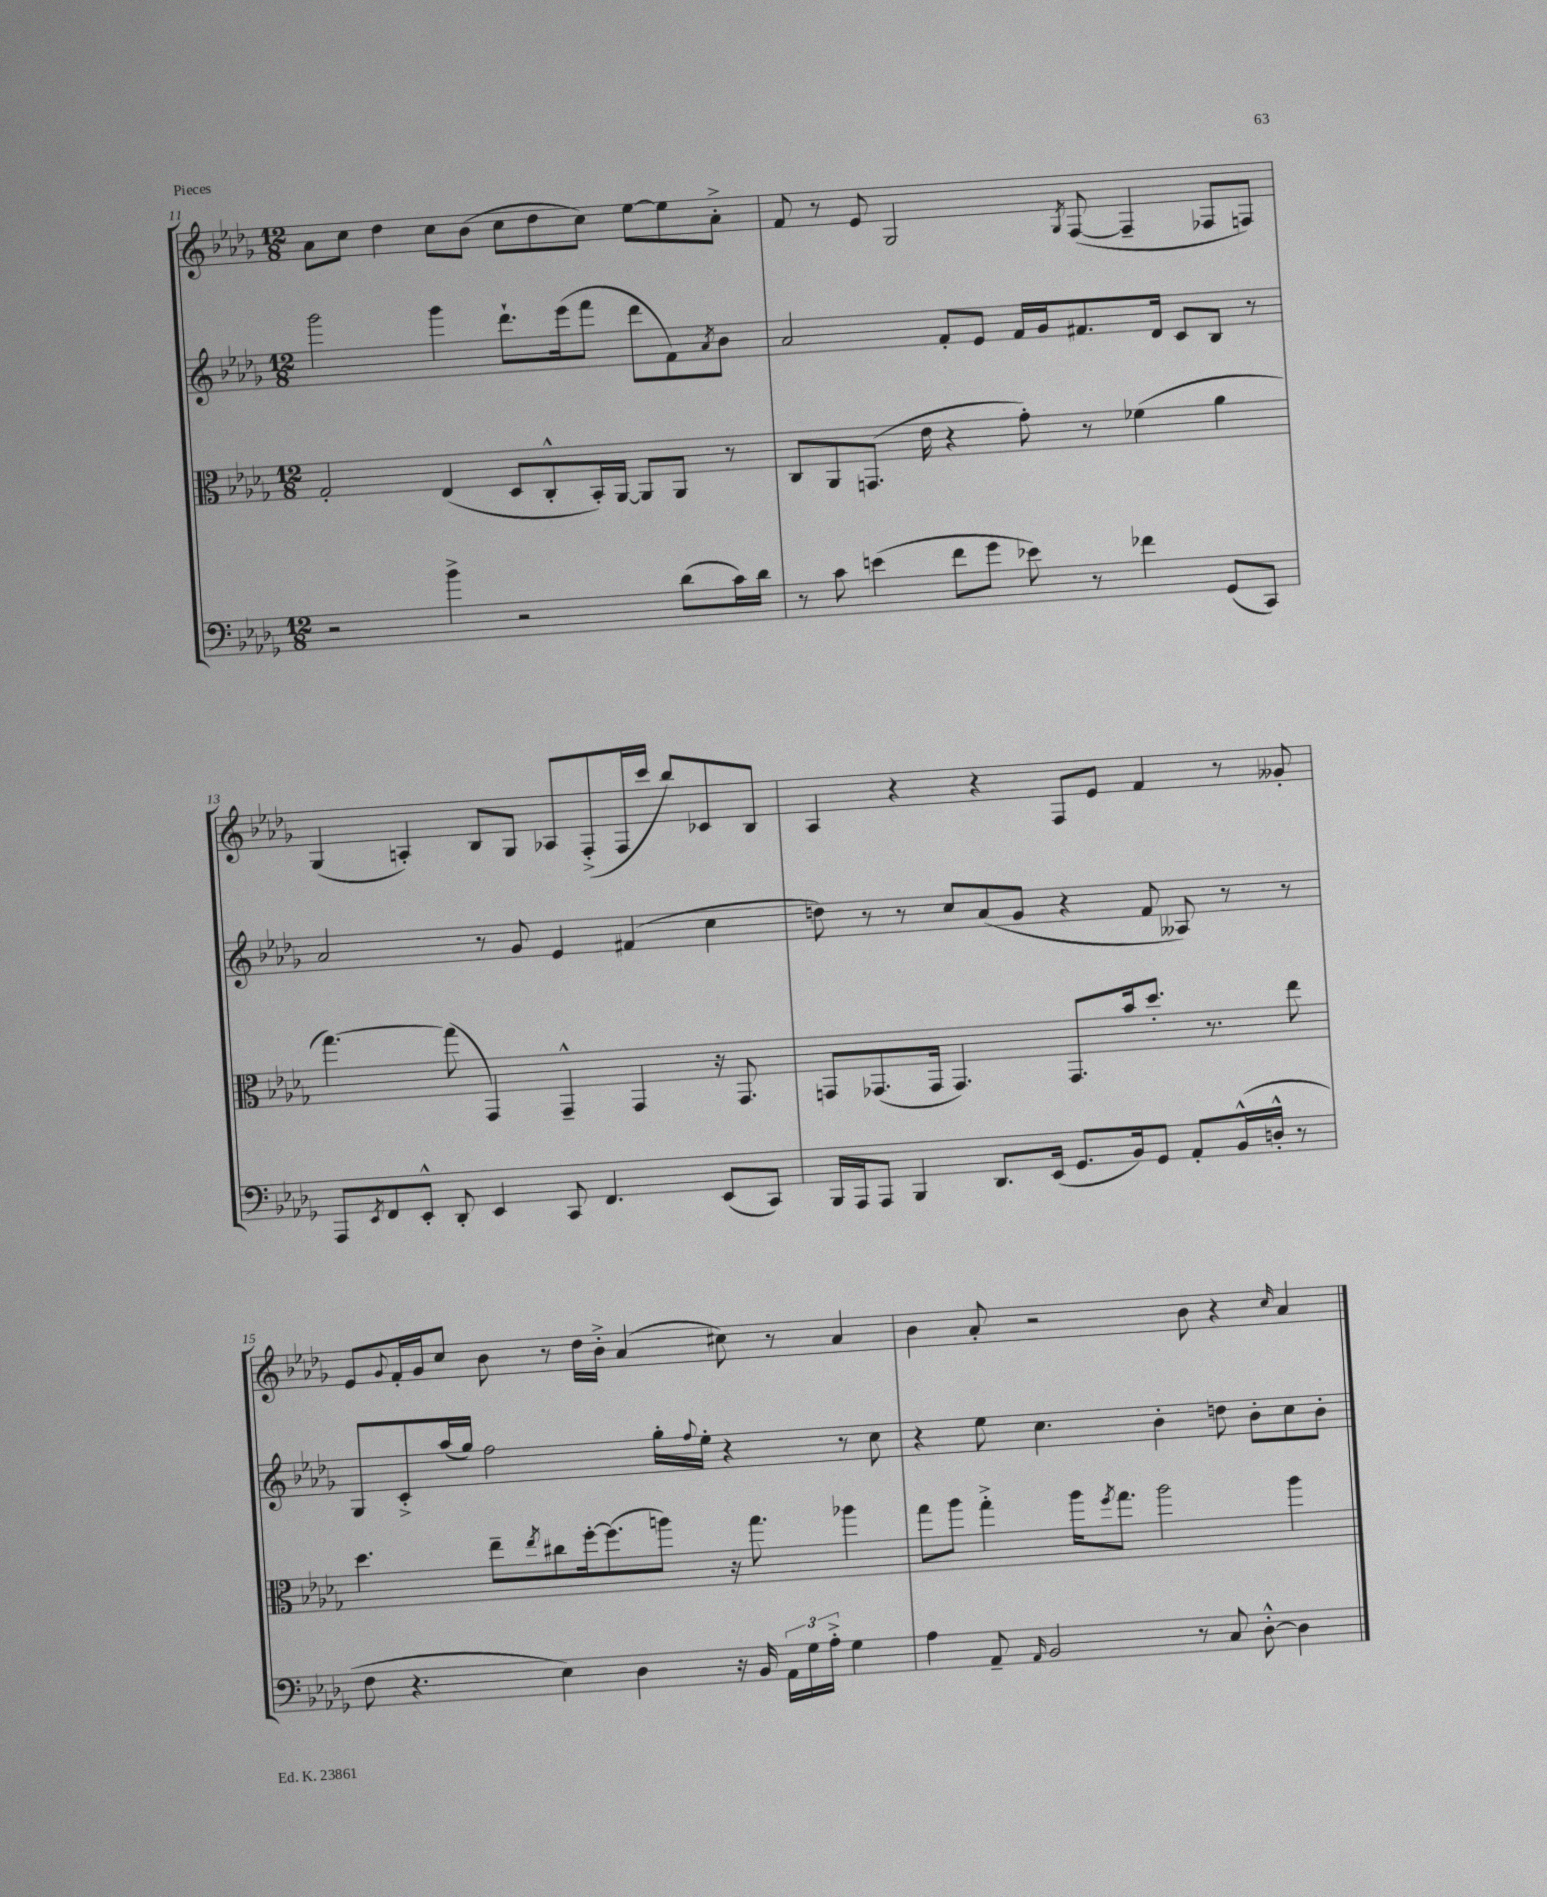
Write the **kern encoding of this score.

**kern	**kern	**kern	**kern
*part4	*part3	*part2	*part1
*staff4	*staff3	*staff2	*staff1
*clefF4	*clefC3	*clefG2	*clefG2
*k[b-e-a-d-g-]	*k[b-e-a-d-g-]	*k[b-e-a-d-g-]	*k[b-e-a-d-g-]
*M12/8	*M12/8	*M12/8	*M12/8
=11	=11	=11	=11
2r	2G-'/	2ggg-\	8a-\L
.	.	.	8cc\J
.	.	.	4dd-\
4b-^\	(4E-/	4ggg-\	8cc\L
.	.	.	(8b-\J
2r	8D-/L	8.ddd-`\L	8cc\L
.	8C'^^/	.	8dd-\
.	.	(16eee-\k	.
.	16BB-'/L)	8fff\J	8cc\J)
.	[16AA-/JJ	.	.
.	8AA-/L]	8ddd-\L	[8ee-\L
(8d-\L	8AA-/J	8f\)	8ee-\]
.	.	8qa-/	.
16c\L)	8r	8b-\J	8a-'^\J
16d-\JJ	.	.	.
=12	=12	=12	=12
8r	8C/L	2a-/	8f/
8c\	8AA-/	.	8r
(4en\	(8.GGn/J	.	8e-/
.	.	.	2G-/
.	16e-\	.	.
8f\L	4r	8f'/L	.
8g-\J	.	8e-/J	.
8e-X\)	8g-'\)	16f/LL	.
.	.	16g-/J	.
.	.	.	8qG-/
8r	8r	8.f#X/	([8F/
4f-X\	(4f-X\	.	4F~/]
.	.	16d-/Jk	.
.	.	8c/L	.
(8GG-/L	4a-\	8B-/J	8F-X/L
8CC/J)	.	8r	8Fn/J)
!!LO:LB:g=z
=13	=13	=13	=13
8AAA-/L	[4.gg-\)	2a-/	(4G-/
8qEE-/	.	.	.
8FF/	.	.	.
8EE-'^^/J	.	.	4An'/)
8DD-'/	(8gg-\]	.	.
4EE-/	4GG-/)	8r	8B-/L
.	.	8g-/	8G-/J
8CC/	4GG-~^^/	4e-/	8A-X/L
4.FF/	.	.	(8F'^/
.	4GG-/	(4f#X/	16F/L
.	.	.	16ccc/JJ
.	.	.	8bb-/L)
(8EE-/L	16r	4cc\	8c-X/
.	8.GG-/	.	.
8CC/J)	.	.	8B-/J
=14	=14	=14	=14
16BBB-/LL	8GGn/L	8ddn\)	4A-/
16AAA-/J	.	.	.
8AAA-/J	(8.GG-X/	8r	.
4BBB-/	.	8r	4r
.	16GG-/Jk	.	.
.	4.GG-/)	8cc/L	.
8.DD-/L	.	(8a-/	4r
.	.	8g-/J	.
(16EE-/Jk	.	.	.
8.GG-/L	8.GG-/L	4r	8F/L
.	.	.	8e-/J
16BB-/k)	16b-/k	.	.
8GG-/J	8.dd-'/J	8f/	4f/
8AA-'/L	.	8A--X/)	.
.	8.r	.	.
(16BB-^^/L	.	8r	8r
16Dn'^^/JJ	.	.	.
8r	8ee-\	8r	8g--X'/
!!LO:LB:g=z
=15	=15	=15	=15
8F\	4.dd-\	8G-/L	8e-/L
.	.	.	8qqg-/
4.r	.	8c'^/	16f'/L
.	.	.	16g-/J
.	.	(16aa-/L	8cc/J
.	.	16gg-/JJ)	.
.	8ee-~\L	2ff\	8b-\
.	8qee-/	.	.
4E-\)	8cc#X\	.	8r
.	[16ff'\k	.	16dd-\LL
.	(8.ff\]	.	16b-'^\JJ
4D-\	.	.	(4a-/
.	8aan\J)	16gg-'\LL	.
.	.	8qqff/	.
.	.	16ee-'\JJ	.
16r	16r	4r	8cc#X\)
16BB-/	8.gg-\	.	.
24AA-\LL	.	.	8r
24G-\	.	.	.
24A-'^\JJ	.	.	.
4G-\	4aa-X\	8r	4a-/
.	.	8cc\	.
=16	=16	=16	=16
4A-\	8gg-\L	4r	4b-\
.	8aa-\J	.	.
8AA-~/	4gg-'^\	8ee-\	8a-'/
16qqAA-/	.	.	.
2BB-/	.	4.cc\	2r
.	16aa-\KL	.	.
.	8qff/	.	.
.	8.gg-\J	.	.
.	2aa-\	4b-'\	.
8r	.	.	8b-\
8C/	.	8ddn\	4r
[8D-'^^\	.	8b-'\L	.
.	.	.	16qqcc/
4D-\]	4aa-\	8cc\	4a-/
.	.	8b-'\J	.
==	==	==	==
*-	*-	*-	*-
